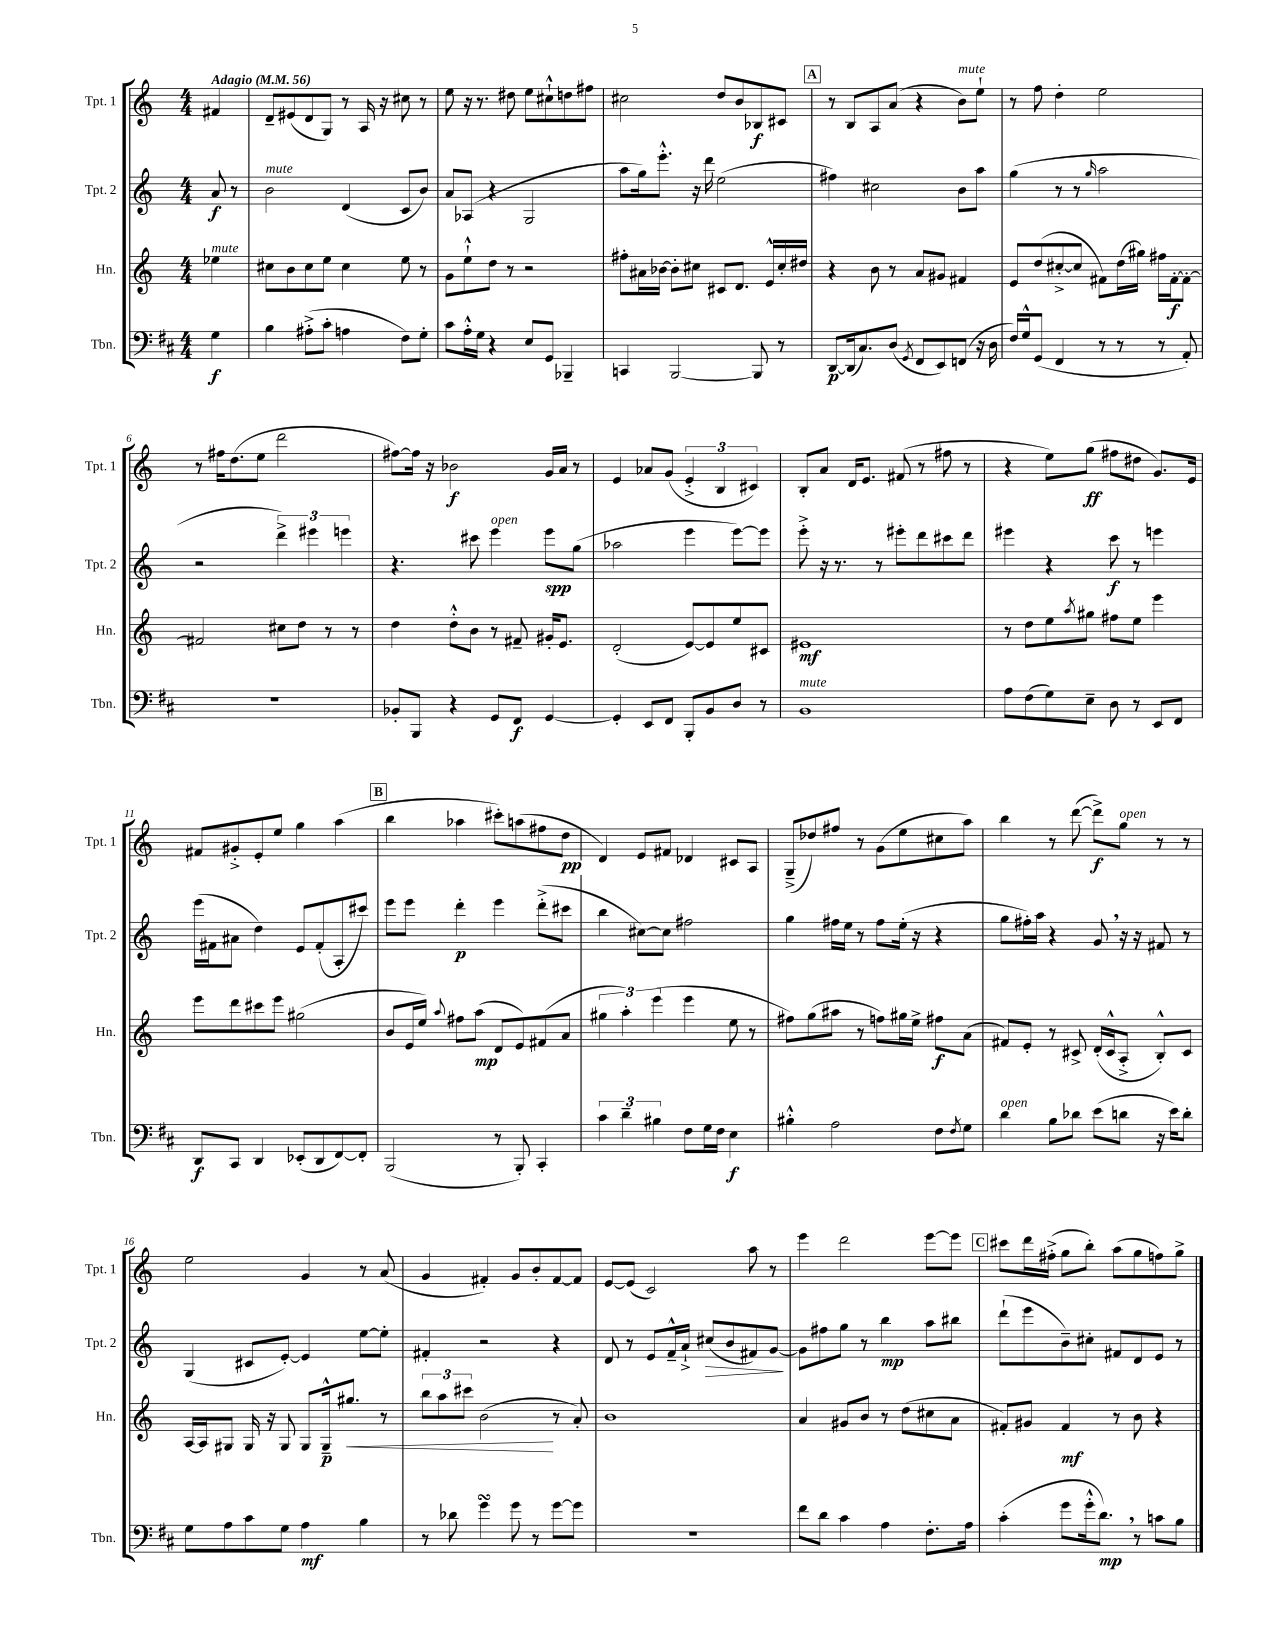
<<
\new StaffGroup <<
\new Staff = "s0" \with { instrumentName = "Tpt. 1" shortInstrumentName = "Tpt. 1" } {
    \clef treble \key c \major \numericTimeSignature \time 4/4 \partial 4 \tempo "Adagio" 4 = 56
    fis'4 |
    d'8-- eis'8( d'8 g8) r8 a16 r16 cis''8 r8 |
    e''8 r16 r8. dis''8 e''8 cis''8-!-^ d''8 fis''8 |
    cis''2 d''8 b'8 bes8\f cis'8 |
    \mark \markup { \box "A" } r8 b8 a8 a'8( r4 b'8^\markup { \italic "mute" }) e''8-! |
    r8 f''8 d''4-. e''2 |
    r8 fis''16 d''8.( e''8 d'''2 |
    fis''8~) fis''16 r16 bes'2\f g'16 a'16 r8 |
    e'4 aes'8 g'8( \tuplet 3/2 { e'4-.-> b4 cis'4) } |
    b8-. a'8 d'16 e'8. fis'8( r8 fis''8 r8 |
    r4 e''8) g''8\ff( fis''8 dis''8 g'8.) e'16 |
    fis'8 gis'8-.-> e'8-. e''8 g''4 a''4( |
    \mark \markup { \box "B" } b''4 aes''4 cis'''8-.) a''8( fis''8 d''8\pp |
    d'4) e'8 fis'8 des'4 cis'8 a8 |
    g8--->( des''8) fis''8 r8 g'8( e''8 cis''8 a''8) |
    b''4 r8 d'''8~( d'''8->\f) g''8^\markup { \italic "open" } r8 r8 |
    e''2 g'4 r8 a'8( |
    g'4 fis'4-.) g'8 b'8-. fis'8~ fis'8 |
    e'8~ e'8( c'2) a''8 r8 |
    e'''4 d'''2 e'''8~ e'''8 |
    \mark \markup { \box "C" } cis'''8 d'''16 fis''16-.->( g''8 b''8-.) a''8( g''8 f''8) g''8-> \bar "|." |
}
\new Staff = "s1" \with { instrumentName = "Tpt. 2" shortInstrumentName = "Tpt. 2" } {
    \clef treble \key c \major \numericTimeSignature \time 4/4 \partial 4
    a'8\f r8 |
    b'2^\markup { \italic "mute" } d'4( c'8 b'8) |
    a'8 aes8( r4 g2 |
    a''8 g''16) e'''8.-.-^ r16 d'''16 e''2( |
    \mark \markup { \box "A" } fis''4) cis''2 b'8 a''8 |
    g''4( r8 r8 \grace { g''16 } a''2 |
    r2 \tuplet 3/2 { d'''4->) eis'''4 e'''4 } |
    r4. cis'''8 e'''4^\markup { \italic "open" } e'''8\spp g''8( |
    aes''2 e'''4 e'''8~) e'''8 |
    e'''8-.-> r16 r8. r8 eis'''8-. d'''8 cis'''8 d'''8 |
    eis'''4 r4 c'''8\f r8 e'''4 |
    e'''16( fis'16 ais'8 d''4) e'8 fis'8-.( a8-. cis'''8) |
    \mark \markup { \box "B" } e'''8 e'''8 d'''4-.\p e'''4 d'''8-.->( cis'''8 |
    b''4 cis''8~) cis''8 fis''2 |
    g''4 fis''16 e''16 r8 fis''8 e''16-.( r16 r4 |
    g''8 fis''16-.) a''16 r4 g'8 \breathe r16 r16 fis'8 r8 |
    g4( cis'8 e'8~-.) e'4 e''8~ e''8-. |
    fis'4-. r2 r4 |
    d'8 r8 e'8 f'16---^ a'16-!-> cis''8\>( b'8 fis'8) g'8~\! |
    g'8 fis''8 g''8 r8 b''4\mp a''8 bis''8 |
    \mark \markup { \box "C" } d'''8-!( e'''8 b'8--) cis''8-. fis'8 d'8 e'8 r8 \bar "|." |
}
\new Staff = "s2" \with { instrumentName = "Hn." shortInstrumentName = "Hn." } {
    \clef treble \key c \major \numericTimeSignature \time 4/4 \partial 4
    ees''4^\markup { \italic "mute" } |
    cis''8 b'8 cis''8 e''8 cis''4 e''8 r8 |
    g'8 e''8-!-^ d''8 r8 r2 |
    fis''8-. ais'16 bes'16~ bes'8-. cis''8 cis'8 d'8. e'16-^ cis''16-. dis''16 |
    \mark \markup { \box "A" } r4 b'8 r8 a'8 gis'8 fis'4 |
    e'8 d''8( cis''8~-.-> cis''8 fis'8) d''16( gis''16) fis''16 fis'16~-.\f fis'8~-. |
    fis'2 cis''8 d''8 r8 r8 |
    d''4 d''8-.-^ b'8 r8 fis'8-- gis'16-. e'8. |
    d'2-.( e'8~) e'8 e''8 cis'8 |
    eis'1\mf |
    r8 d''8 e''8 \acciaccatura { a''8 } gis''8 fis''8 e''8 e'''4 |
    e'''8 d'''8 cis'''8 e'''8 gis''2( |
    \mark \markup { \box "B" } b'8 e'16 e''16) \appoggiatura { a''8 } fis''8 a''8\mp( d'8 e'8) fis'8( a'8 |
    \tuplet 3/2 { gis''4 a''4-.) e'''4( } e'''4 e''8 r8 |
    fis''8) g''8( ais''8 r8 f''8) gis''16 e''16-> fis''8\f a'8( |
    fis'8) e'8-. r8 cis'8-> d'16-.( cis'16-^ a8-.-> b8-.-^) cis'8 |
    a16~ a16 gis8 gis16 r16 gis8 gis8 gis16---^\p gis''8.\< r8 |
    \tuplet 3/2 { b''8 a''8 cis'''8 } b'2\!( r8 a'8-.) |
    b'1 |
    a'4 gis'8 b'8 r8 d''8( cis''8 a'8 |
    \mark \markup { \box "C" } fis'8-.) gis'8 fis'4\mf r8 b'8 r4 \bar "|." |
}
\new Staff = "s3" \with { instrumentName = "Tbn." shortInstrumentName = "Tbn." } {
    \clef bass \key d \major \numericTimeSignature \time 4/4 \partial 4
    g4\f |
    b4 ais8-.->( cis'8-. a4 fis8) g8-. |
    cis'8 a16-.-^ g16 r4 e8 g,8 bes,,4-- |
    c,4 b,,2~ b,,8 r8 |
    \mark \markup { \box "A" } d,8~\p d,16( cis8.) d8( \acciaccatura { g,8 } fis,8 e,8) f,8( r16 d16 |
    fis16) g16-^ g,8( fis,4 r8 r8 r8 a,8-.) |
    R1 |
    bes,8-. b,,8 r4 g,8 fis,8\f g,4~ |
    g,4-. e,8 fis,8 b,,8-. b,8 d8 r8 |
    b,1^\markup { \italic "mute" } |
    a8 fis8( g8) e8-- d8 r8 e,8 fis,8 |
    d,8\f cis,8 d,4 ees,8-.( d,8 fis,8~) fis,8-. |
    \mark \markup { \box "B" } b,,2( r8 b,,8-.) cis,4-. |
    \tuplet 3/2 { cis'4 d'4-- bis4 } fis8 g16 fis16 e4\f |
    bis4-.-^ a2 fis8 \acciaccatura { fis8 } g8 |
    d'4^\markup { \italic "open" } b8 des'8 e'8( d'8 r16 e'16) d'8-. |
    g8 a8 cis'8 g8 a4\mf b4 |
    r8 des'8 g'4\turn g'8 r8 g'8~ g'8 |
    R1 |
    fis'8 d'8 cis'4 a4 fis8.-. a16 |
    \mark \markup { \box "C" } cis'4-.( g'8 g'16-.-^ d'8.\mp) \breathe r8 c'8 b8 \bar "|." |
}
>>
>>
